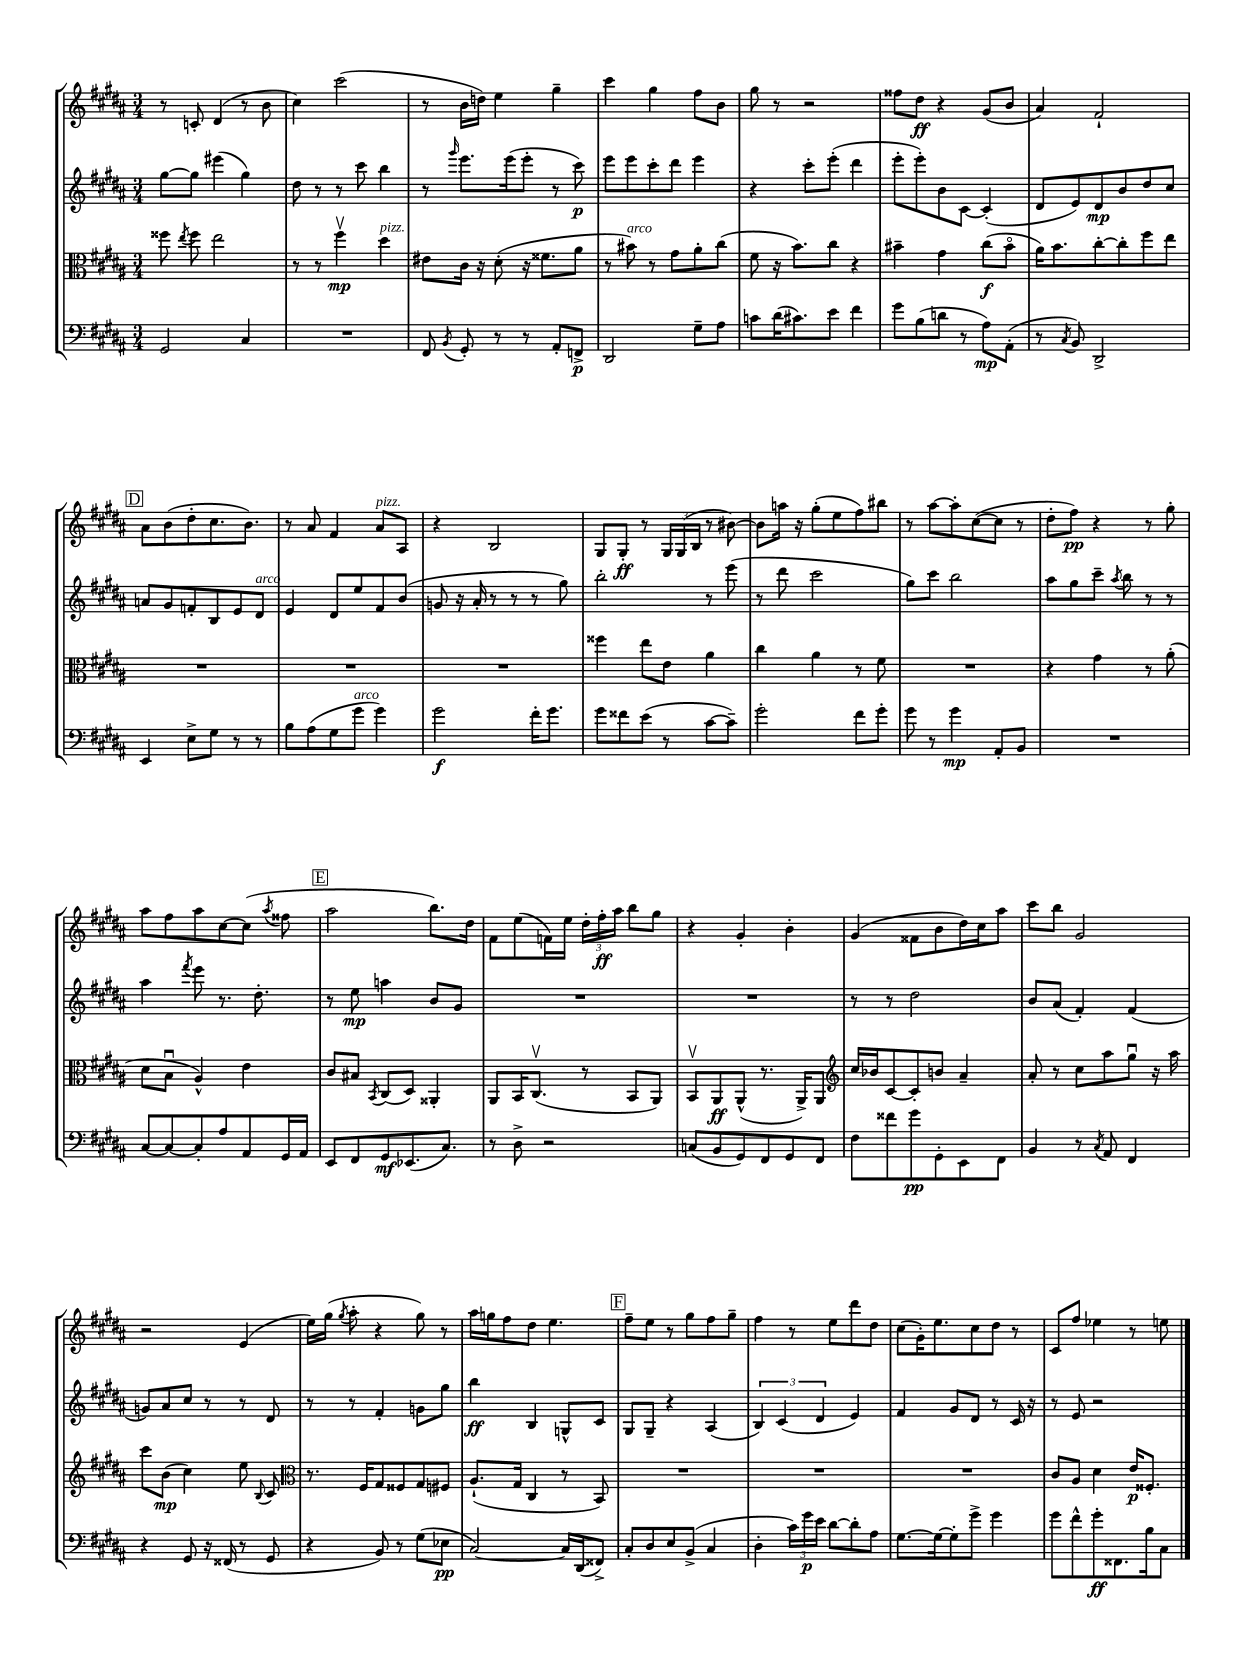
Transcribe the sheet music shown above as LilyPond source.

<<
\new StaffGroup <<
\new Staff = "s0" {
    \clef treble \key b \major \numericTimeSignature \time 3/4
    \autoBeamOff r8 c'8-. dis'4( r8 b'8 |
    cis''4) cis'''2( |
    r8 b'16[ d''16]) e''4 gis''4-- |
    cis'''4 gis''4 fis''8[ b'8] |
    gis''8 r8 r2 |
    fisis''8[ dis''8]\ff r4 gis'8[( b'8] |
    ais'4) fis'2-! |
    \mark \markup { \box "D" } ais'8[ b'8( dis''8-. cis''8. b'8.]) |
    r8 ais'8 fis'4 ais'8[^\markup { \italic "pizz." } ais8] |
    r4 b2 |
    gis8[ gis8]-.\ff r8 \tuplet 3/2 { gis16[ gis16( b16] } r8 bis'8~) |
    bis'8[ a''16] r16 gis''8[-.( e''8 fis''8) bis''8] |
    r8 ais''8[~ ais''8-. cis''8~( cis''8] r8 |
    dis''8[-. fis''8]\pp) r4 r8 gis''8-. |
    ais''8[ fis''8 ais''8 cis''8~ cis''8]( \acciaccatura { ais''8 } fisis''8 |
    \mark \markup { \box "E" } ais''2 b''8.[) dis''16] |
    fis'8[ e''8( f'16) e''16] \tuplet 3/2 { dis''16[-. fis''16-.\ff ais''16] } b''8[ gis''8] |
    r4 gis'4-. b'4-. |
    gis'4( fisis'8[ b'8 dis''16) cis''16 ais''8] |
    cis'''8[ b''8] gis'2 |
    r2 e'4( |
    e''16[) gis''16]( \acciaccatura { gis''8 } ais''8-. r4 gis''8) r8 |
    ais''16[ g''16 fis''8 dis''8] e''4. |
    \mark \markup { \box "F" } fis''8[-- e''8] r8 gis''8[ fis''8 gis''8]-- |
    fis''4 r8 e''8[ dis'''8 dis''8] |
    cis''8[( gis'16-.) e''8. cis''8 dis''8] r8 |
    cis'8[ fis''8] ees''4 r8 e''8 \bar "|." |
}
\new Staff = "s1" {
    \clef treble \key b \major \numericTimeSignature \time 3/4
    \autoBeamOff gis''8[~ gis''8] eis'''4( gis''4) |
    dis''8 r8 r8 cis'''8 b''4 |
    r8 \grace { gis'''16 } e'''8.[ e'''16( e'''8]-. r8 cis'''8\p) |
    e'''8[ e'''8 cis'''8-. dis'''8] e'''4 |
    r4 cis'''8[-. e'''8]-.( dis'''4 |
    e'''8[-. e'''8-.) b'8 cis'8]~ cis'4-.( |
    dis'8[ e'8) dis'8\mp b'8 dis''8 cis''8] |
    \mark \markup { \box "D" } a'8[ gis'8 f'8-. b8 e'8 dis'8]^\markup { \italic "arco" } |
    e'4 dis'8[ e''8 fis'8 b'8]( |
    g'8 r16 ais'16-. r8 r8 r8 gis''8) |
    b''2-. r8 e'''8( |
    r8 dis'''8 cis'''2 |
    gis''8[) cis'''8] b''2 |
    ais''8[ gis''8 cis'''8]-- \acciaccatura { ais''8 } b''8 r8 r8 |
    ais''4 \acciaccatura { fis'''8 } e'''8 r8. dis''8.-. |
    \mark \markup { \box "E" } r8 e''8\mp a''4 b'8[ gis'8] |
    R2. |
    R2. |
    r8 r8 dis''2 |
    b'8[ ais'8]( fis'4-.) fis'4( |
    g'8[) ais'8 cis''8] r8 r8 dis'8 |
    r8 r8 fis'4-. g'8[ gis''8] |
    b''4\ff b4 g8[-^ cis'8] |
    \mark \markup { \box "F" } gis8[ gis8]-- r4 ais4( |
    \tuplet 3/2 { b4) cis'4( dis'4 } e'4) |
    fis'4 gis'8[ dis'8] r8 cis'16 r16 |
    r8 e'8 r2 \bar "|." |
}
\new Staff = "s2" {
    \clef alto \key b \major \numericTimeSignature \time 3/4
    \autoBeamOff fisis''8 \acciaccatura { e''8 } fisis''8 e''2 |
    r8 r8 fis''4\upbow\mp dis''4^\markup { \italic "pizz." } |
    eis'8[ cis'16] r16 dis'8-.( r16 fisis'8.[ ais'8] |
    r8 bis'8^\markup { \italic "arco" }) r8 gis'8[ ais'8-. cis''8]( |
    fis'8 r16 b'8.[) cis''8] r4 |
    bis'4-- gis'4 cis''8[\f( bis'8]\flageolet |
    ais'16[) b'8. cis''8~-. cis''8-. fis''8 e''8] |
    \mark \markup { \box "D" } R2. |
    R2. |
    R2. |
    fisis''4 e''8[ e'8] ais'4 |
    cis''4 ais'4 r8 fis'8 |
    R2. |
    r4 gis'4 r8 ais'8-.( |
    dis'8[ b8]\downbow ais4-^) e'4 |
    \mark \markup { \box "E" } cis'8[ bis8] \acciaccatura { b,8 } cis8[( dis8]) aisis,4-. |
    ais,8[ b,16 cis8.]\upbow( r8 b,8[ ais,8]) |
    b,8[\upbow ais,8\ff ais,8]-^( r8. ais,16[->) ais,8] |
    \clef treble cis''16[ bes'16 cis'8~ cis'8-. b'8] ais'4-- |
    ais'8-. r8 cis''8[ ais''8 gis''8]\downbow r16 ais''16 |
    cis'''8[ b'8]\mp( cis''4) e''8 \appoggiatura { b8 } cis'8 |
    \clef alto r8. fis16[ gis8 fisis8 gis8 fis8] |
    ais8.[-!( gis16] cis4 r8 b,8) |
    \mark \markup { \box "F" } R2. |
    R2. |
    R2. |
    cis'8[ ais8] dis'4 e'16[\p fisis8.]-. \bar "|." |
}
\new Staff = "s3" {
    \clef bass \key b \major \numericTimeSignature \time 3/4
    \autoBeamOff gis,2 cis4 |
    R2. |
    fis,8 \acciaccatura { b,8 } gis,8-. r8 r8 ais,8[-. f,8]->\p |
    dis,2 gis8[-- ais8] |
    c'8[ dis'16( cis'8.) e'8] fis'4 |
    gis'8[ b8( d'8] r8 ais8[\mp) ais,8]-.( |
    r8 \acciaccatura { cis8 } b,8) dis,2-> |
    \mark \markup { \box "D" } e,4 e8[-> gis8] r8 r8 |
    b8[ ais8( gis8 gis'8]^\markup { \italic "arco" } gis'4) |
    gis'2\f fis'16[-. gis'8.] |
    gis'8[ fisis'8 e'8]( r8 cis'8[~ cis'8]--) |
    gis'2-. fis'8[ gis'8]-. |
    gis'8 r8 gis'4\mp ais,8[-. b,8] |
    R2. |
    cis8[~ cis8~ cis8-. ais8 ais,8 gis,16 ais,16] |
    \mark \markup { \box "E" } e,8[ fis,8 gis,8\mf ees,8.( cis8.]) |
    r8 dis8-> r2 |
    c8[( b,8 gis,8) fis,8 gis,8 fis,8] |
    fis8[ fisis'8 gis'8\pp gis,8-. e,8 fis,8] |
    b,4 r8 \acciaccatura { cis8 } ais,8 fis,4 |
    r4 gis,8 r16 fisis,16( r8 gis,8 |
    r4 b,8) r8 gis8[( ees8]\pp |
    cis2~) cis16[ dis,16( fisis,8]->) |
    \mark \markup { \box "F" } cis8[-. dis8 e8 b,8]->( cis4 |
    dis4-. \tuplet 3/2 { cis'16[) gis'16\p e'16] } dis'8[~ dis'8-. ais8] |
    gis8.[~ gis16~ gis8-. gis'8]-> gis'4 |
    gis'8[ fis'8-^ gis'8-.\ff fisis,8. b16 cis8] \bar "|." |
}
>>
>>
\layout { \context { \Score \remove "Bar_number_engraver" } }
